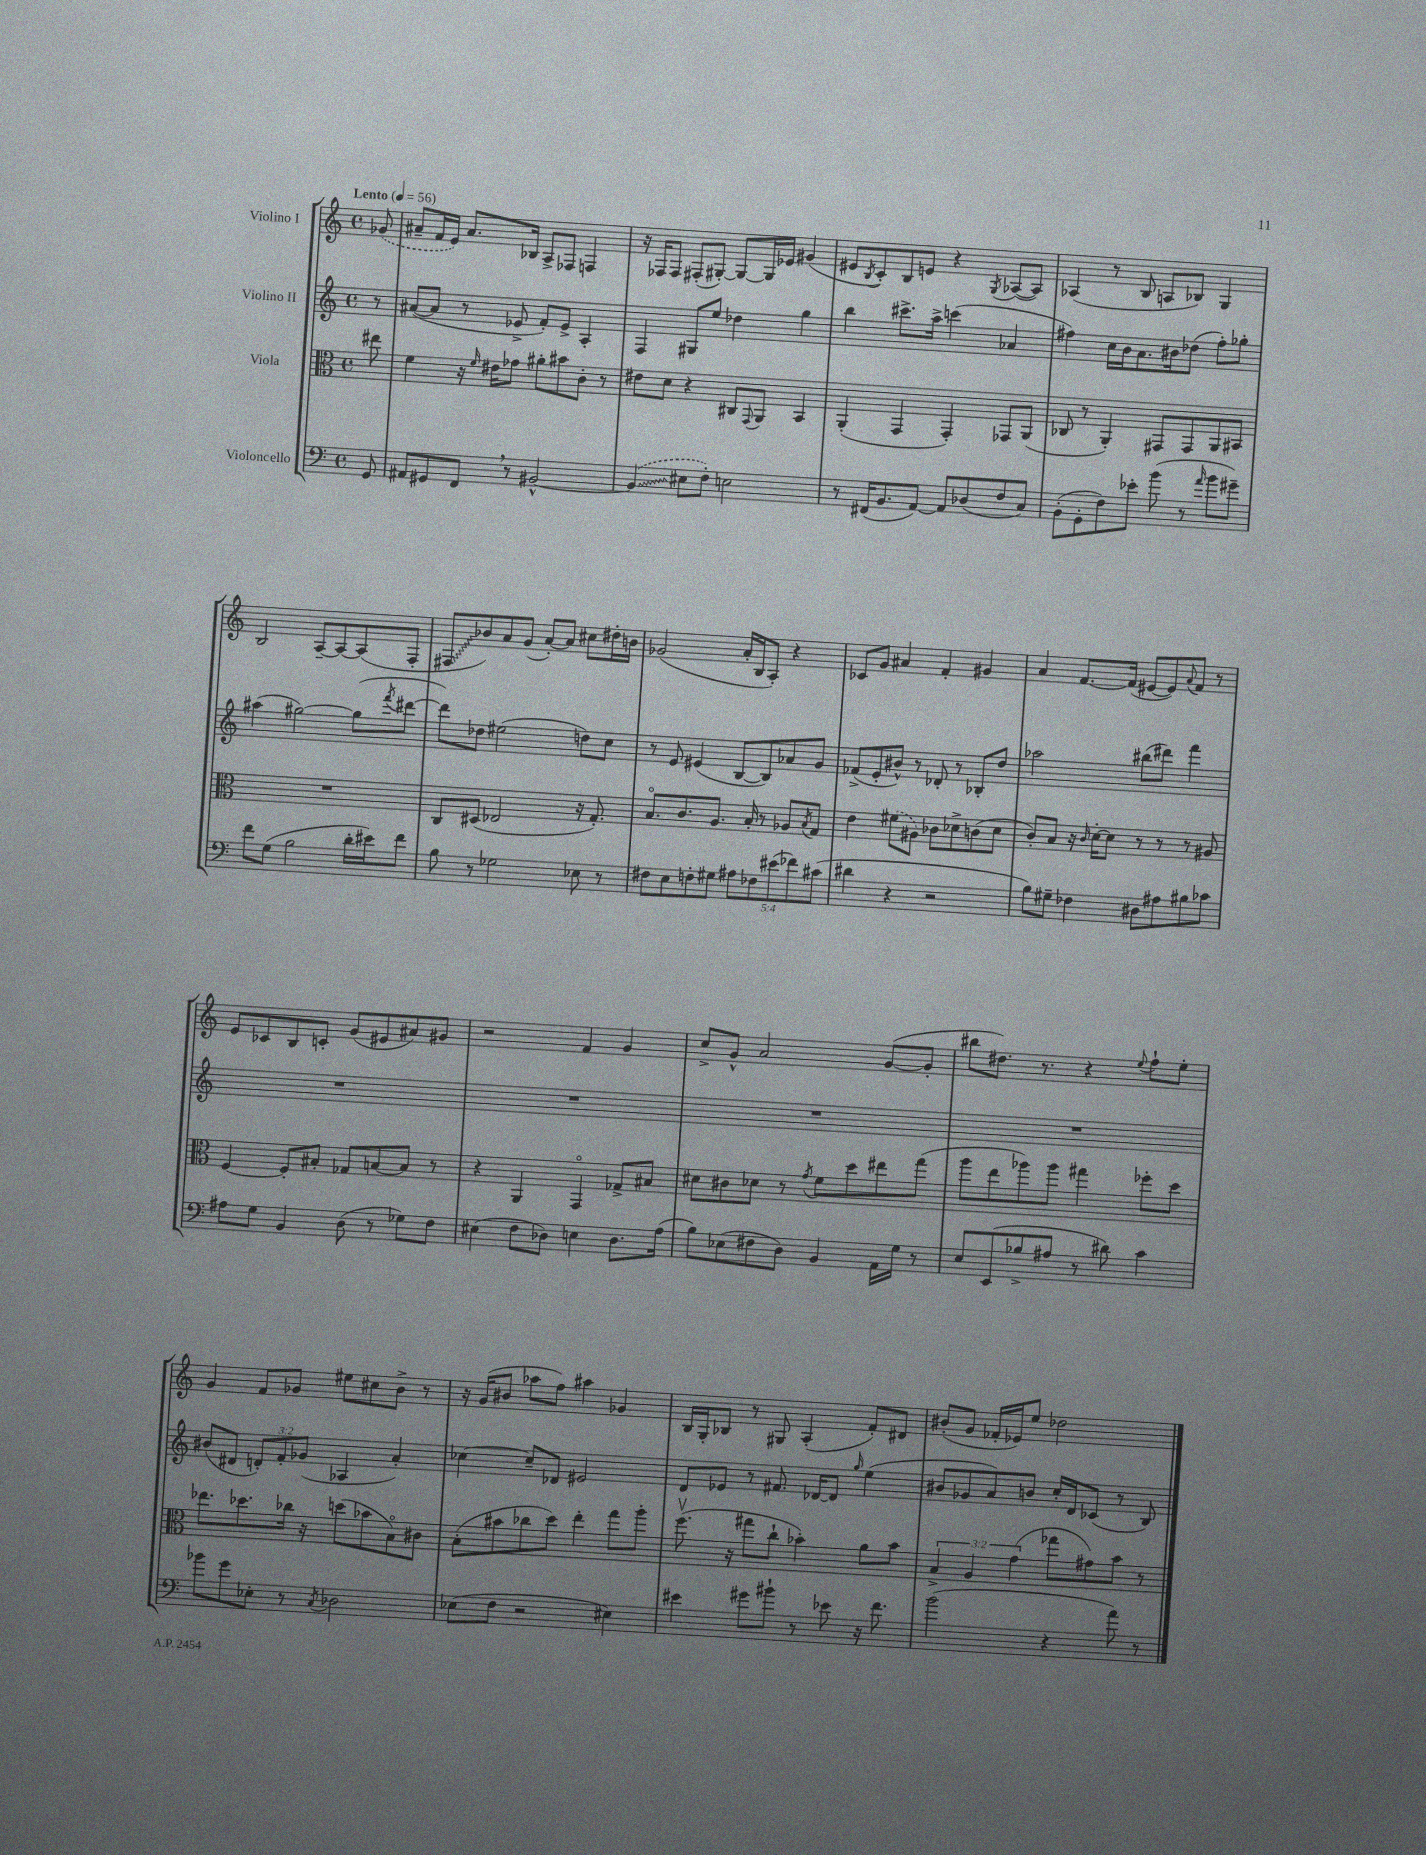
<<
\new StaffGroup <<
\new Staff = "s0" \with { instrumentName = "Violino I" } {
    \clef treble \key c \major \defaultTimeSignature \time 4/4 \partial 8 \tempo "Lento" 4 = 56
    \once \slurDashed ges'8( |
    ais'8-- f'16 e'16) ais'8. bes16 a8-> fes8 f4 |
    r16 fes16 fes8 fis8-.( gis8~-.) gis8~ gis16 ees'16 gis'4( |
    eis'8 \acciaccatura { b8 } c'8-.) b8 e'8 r4 \acciaccatura { g8 } aes8~( aes8) |
    aes4( r8 b8 a8 bes8) g4 |
    b2 a8~-- a8~ a8( f8-. |
    \once \override Glissando.style = #'zigzag fis8\glissando bes'8) a'8 g'8( a'8~-.) a'8 cis''8 dis''16-. b'16 |
    ges'2( a'16-. b16 a8-.) r4 |
    ces'8 g'8 ais'4 f'4-. gis'4 |
    a'4 f'8.~ f'16( eis'8~ eis'8) \appoggiatura { a'8 } f'8 r8 |
    e'8 ces'8 b8 c'8-. g'8( eis'8 ais'8) gis'8 |
    r2 f'4 g'4 |
    c''8-> g'8-^ a'2 g'8~( g'8-. |
    bis''8 dis''8.) r8. r4 \appoggiatura { e''8 } f''8-! e''8-. |
    g'4 f'8 ges'8 eis''8 cis''8 b'8-> r8 |
    r16 g'16( bis'8 aes''8 f''8) ais''4 ges'4 |
    b16 g16-. bes8 r8 gis8 a4-.( f'8-.) dis'8 |
    bis'8-.( g'8 fes'16-. ees'16) e''8 des''2 \bar "|." |
}
\new Staff = "s1" \with { instrumentName = "Violino II" } {
    \clef treble \key c \major \defaultTimeSignature \time 4/4 \override Staff.TupletNumber.text = #tuplet-number::calc-fraction-text \partial 8
    r8 |
    ais'8~( ais'8 r8 ees'8-> f'8-.) ees'8-> a4-. |
    f4 gis8 e''8 des''4 g''4 |
    b''4 cis'''8.-> a''16-> c'''4( aes'4 |
    fis''4) c''16 b'16 a'8. bis'16 des''8( fis''8-.) ges''8-. |
    ais''4( gis''2~) gis''8( \acciaccatura { f'''8 } dis'''8~ |
    dis'''8) des''8 eis''2( d''8) c''8 |
    r8 e'8 eis'4( b8~ b8) aes'8 g'8 |
    fes'8->( e'8-. bis'8-^) r8 des'8-. r8 bes8-. d''8 |
    aes''2 bis''8( dis'''8) f'''4 |
    R1 |
    R1 |
    R1 |
    R1 |
    bis'8( dis'8 \tuplet 3/2 { d'8-.) f'8-. ges'8( } aes4 a'4-.) |
    ces''4~ ces''8-- des'8 eis'2 |
    d'8 ees'8 r8 fis'8. des'16~ des'8 \grace { g''16 } e''4( |
    bis'8 ges'8 a'8) b'8 c''16-. d'16 ces'8( r8 b8) \bar "|." |
}
\new Staff = "s2" \with { instrumentName = "Viola" } {
    \clef alto \key c \major \defaultTimeSignature \time 4/4 \override Staff.TupletNumber.text = #tuplet-number::calc-fraction-text \partial 8
    eis''8 |
    f'4 r16 \grace { f'16 } eis'16 ges'8 ais'8-. bis'8 c'8-. r8 |
    eis'8 d'8 r4 cis8 \appoggiatura { g,8 } a,8 b,4 |
    a,4-.( g,4 g,4-.) ges,8 a,8( |
    ces8 r8 a,4-.) gis,8 gis,8 a,8 bis,8 |
    R1 |
    c8 dis8( ees2 r16 g8.-.) |
    b8.\flageolet c'8. a8. b16-. r8 aes8 \acciaccatura { b8 } g8 |
    e'4 \once \slurDashed fis'8( ais8) ces'8 des'8-> c'8( des'8 |
    c'8-.) b8 r16 \grace { c'16 } d'16~-. d'8 r8 r8 r8 ais8 |
    f4~ f8-. bis8-. ges8 b8~ b8 r8 |
    r4 a,4 g,4\flageolet ges8-> bis8 |
    dis'8 cis'8 des'8 r8 \acciaccatura { g'8 } f'8 d''8 eis''8 g''8( |
    a''8 e''8 aes''8) aes''8 gis''4 fes''8-. d''8 |
    ees''8. des''8. ces''16 r16 d''8( bes'8 b8\flageolet) cis'8 |
    b8-.( bis'8 ces''8 d''8) e''4-. g''8 a''8-. |
    f''8.\upbow( r16 gis''8 c''8-! bes'4-.) a'8 bes'8 |
    \tuplet 3/2 { b4-> a4 g'4( } ges''8 gis'8) b'8 r8 \bar "|." |
}
\new Staff = "s3" \with { instrumentName = "Violoncello" } {
    \clef bass \key c \major \defaultTimeSignature \time 4/4 \override Staff.TupletNumber.text = #tuplet-number::calc-fraction-text \partial 8
    g,8 |
    ais,8 gis,8 f,8 \breathe r8 bis,2~-^ |
    \once \override Glissando.style = #'zigzag \once \slurDashed bis,4\glissando( eis8 f8-.) e2 |
    r8 fis,16( b,8. a,8~) a,8 des8( f8 c8) |
    b,8-.( g,8-. f8) ees'8-. b'8( r8 \grace { a'16 } b'8 gis'8--) |
    f'8 g8( b2 d'16-. eis'16) f'8 |
    b8 r8 ges2 ees8 r8 |
    fis8 e8 f8-. gis8 \tuplet 5/4 { ais8 fes8 eis'8( fes'8) cis'8( } |
    dis'4 r4 r2 |
    b8) gis8-- fes4 dis8 ais8 bis8 ces'8 |
    ais8 g8 b,4 d8( r8 ges8) f8 |
    eis4( f8 des8) e4 des8. a16( |
    b8) ees8( fis8 d8) b,4 a,16 g16 r8 |
    e8 e,8( bes8-> ais8 r8 dis'8) c'4 |
    bes'8 g'8 ees8-. r8 \acciaccatura { c8 } des2 |
    ees8( f8 r2 eis4) |
    eis'4 gis'8 bis'8-! r8 ees'8 r16 f'8. |
    b'2( r4 a'8) r8 \bar "|." |
}
>>
>>
\layout { \context { \Score \remove "Bar_number_engraver" } }
